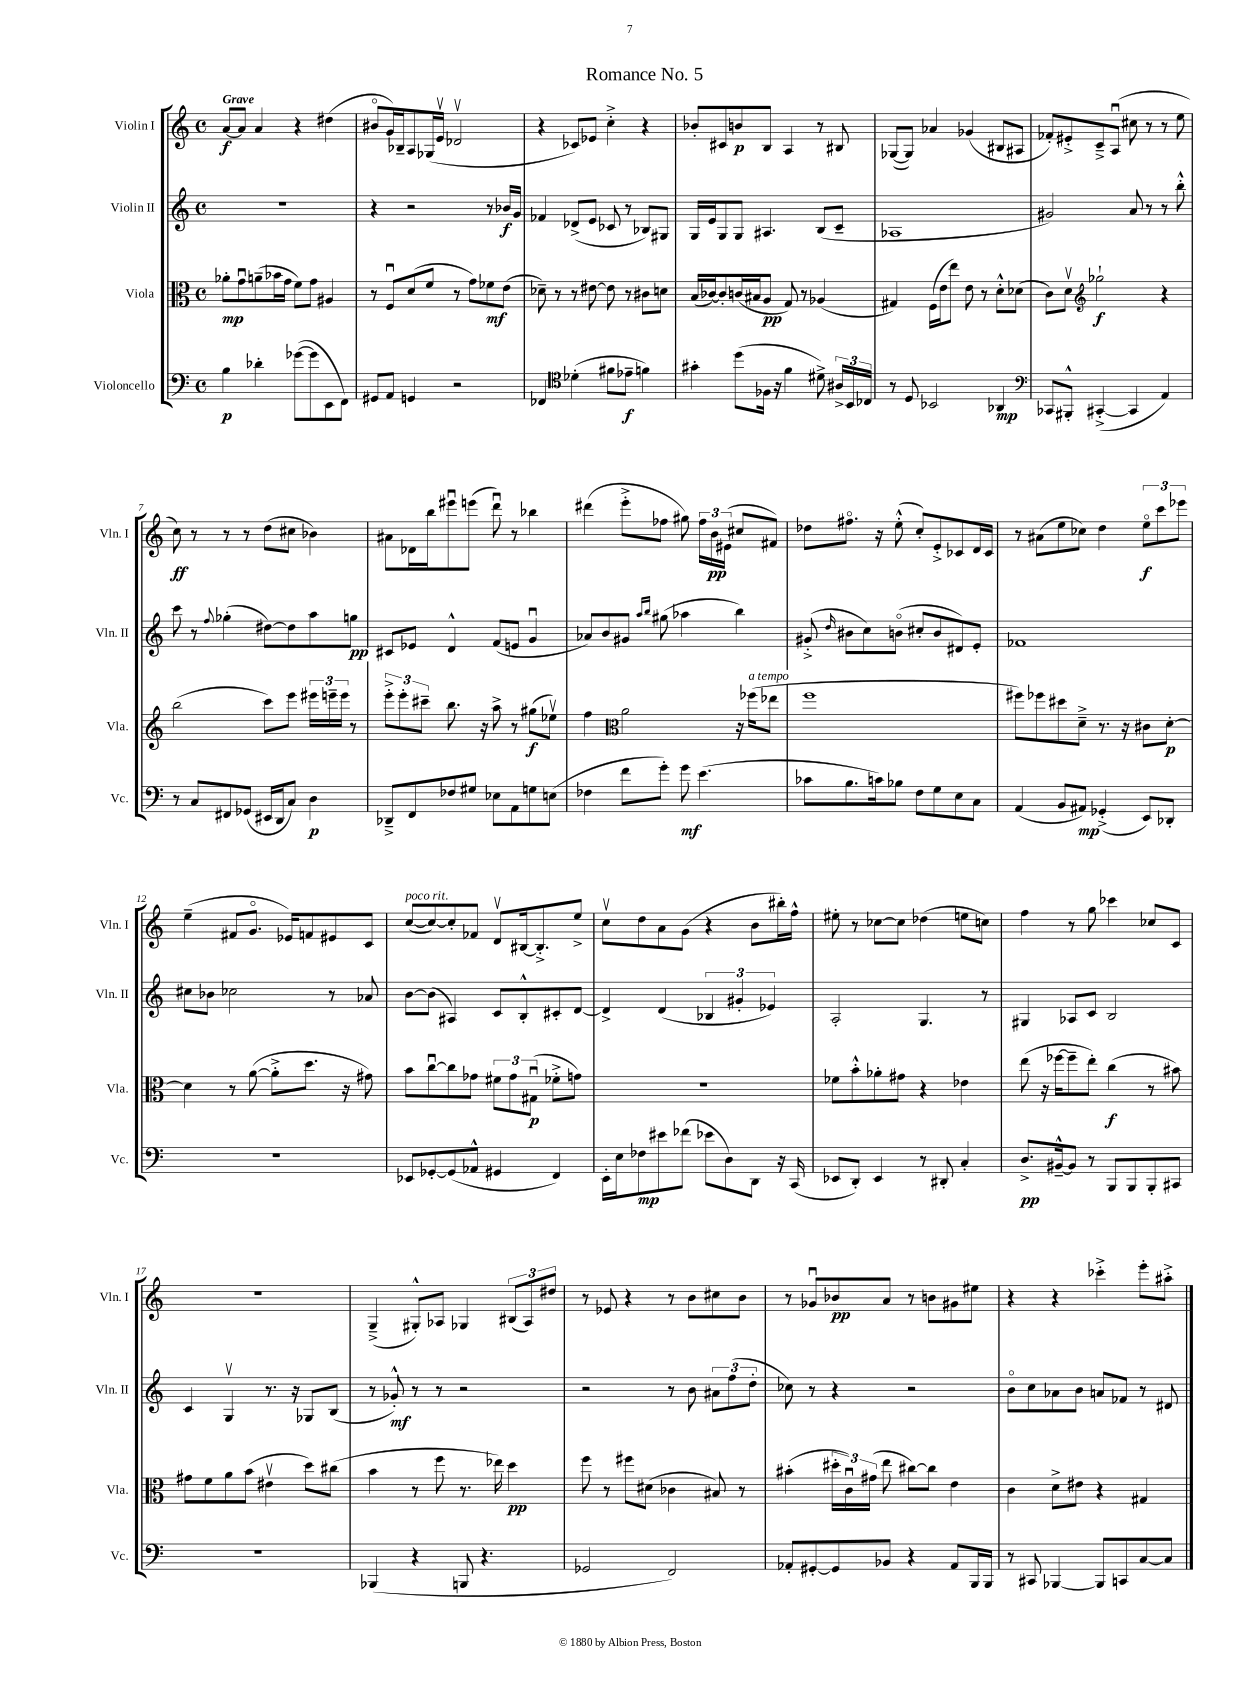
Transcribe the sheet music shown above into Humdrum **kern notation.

**kern	**kern	**kern	**kern
*staff4	*staff3	*staff2	*staff1
*clefF4	*clefC3	*clefG2	*clefG2
*k[]	*k[]	*k[]	*k[]
*M4/4	*M4/4	*M4/4	*M4/4
*met(c)	*met(c)	*met(c)	*met(c)
4B	8a-'	1r	[8a
.	8gu	.	8a]
4d-'	(8a~	.	4a
.	16b-	.	.
.	16g	.	.
([8g-	8f)	.	4r
8g-]	8g	.	.
8EE	4A#	.	(4dd#
8FF)	.	.	.
=	=	=	=
8GG#	8r	4r	8b#o
8AA	8Fu	.	16g)
.	.	.	16B-~
4GG	(8d	2r	8A
.	8f	.	(16G-
.	.	.	16ev
2r	8r	.	2d-v
.	8g)	.	.
.	8f-	8r	.
.	(8e	16b-	.
.	.	16g	.
=	=	=	=
4FF-	8d-~)	4f-	4r
.	8r	.	.
*clefC4	*	*	*
(4d-'	8r	(8d-^	8c-)
.	[8e#	8e	8e-
8f#	8e#]	8c-	4cc'^
8e-~	8r	8r	.
4f)	8c#	8B-)	4r
.	8d	8G#	.
=	=	=	=
4g#'	(16B	16G	8b-'
.	[16c-)	16e	.
.	8c-']	8G	8c#
(8dd	(16c	8G	8b
.	16B#	.	.
16F-	8A	4.A#	8B
16r	.	.	.
4f	8G)	.	4A
.	8r	.	.
8d#^)	(4A-	(8B	8r
24A#^	.	8c~	8B#
24BB	.	.	.
24C-	.	.	.
=	=	=	=
8r	4G#)	1A-	([8G-
8D	.	.	8G-])
2BB-	(16F	.	4a-
.	16e	.	.
.	8ee)	.	.
.	8e	.	(4g-
.	8r	.	.
4AA-	8d'^^	.	8B#
.	(8d-	.	8A#
=	=	=	=
*clefF4	*	*	*
8CC-	8c)	2g#)	8f-')
8BBB#'^^	8dv	.	8e#'^
*	*clefG2	*	*
([4CC#'^	2gg-`	.	8c~^
.	.	.	(8Au
4CC#]	.	8a	8cc#
.	.	8r	8r
4AA)	4r	8r	8r
.	.	8bb'^^	8ee
=	=	=	=
8r	(2bb	8ccc	8cc)
8C	.	8r	8r
.	.	8qqff	.
8FF#	.	(4gg-'	8r
(8GG-	.	.	8r
16EE#	8ccc)	[8dd#)	(8dd
16DD	.	.	.
8C)	8eee	8dd#]	8cc#
4D	24eee#	8aa	4b-)
.	24eee~	.	.
.	24eee	.	.
.	8r	8gg	.
=	=	=	=
8DD-~^	12eee'^	8c#	8a#
.	12eee'	.	.
8FF	.	8e-	16d-
.	12ccc#~	.	.
.	.	.	16bb
8F-	8.bb	4d^^	8eee#u
8G#	.	.	(8eee
.	16r	.	.
8E-	8aa^	(8f	8dddu)
8AA	8r	8e	8r
8G	(8gg#	4gu	4bb-
(8E	8ee-v)	.	.
=	=	=	=
4F-	4ff	8a-)	(4ddd#
.	.	8b	.
*	*clefC3	*	*
8f	2a	8g#	8eee'^
.	.	16qqaa	.
.	.	16qqbb	.
8g')	.	(8gg#	8ff-
8g	.	4aa-	8gg#)
(4.e	.	.	24ff-
.	.	.	24b
.	.	.	(24e#
.	16r	4bb)	8cc#
.	(16ff-	.	.
.	8ee-	.	8f#)
=	=	=	=
8c-	1ff	(8g#'^	8dd-
.	.	16qqdd	.
8.B	.	8b#	8.ff#o
.	.	8cc)	.
16c)	.	.	16r
8B-	.	(8bo	(8ee'^^
8F	.	8cc#'	8cc')
8G	.	8b	8e'^
8E	.	8d#)	8c-
8C	.	8e'	16d
.	.	.	16c-
=	=	=	=
(4AA	8ff#)	1f-	8r
.	8ff-	.	(8a#
8BB	8dd#	.	8ee
8AA#)	8d~^	.	8cc-)
(4GG-'^	8.r	.	4dd
.	16r	.	.
8EE)	8c#	.	12eeo
.	.	.	12ccc
8DD-'	[8d'	.	.
.	.	.	12eee-
=	=	=	=
1r	4d]	8cc#	(4ee~
.	.	8b-	.
.	8r	2cc-	8f#
.	([8a	.	8.go
.	8a'^]	.	.
.	.	.	16e-)
.	8.dd	.	8f
.	.	8r	8e#
.	16r	.	.
.	8g#)	8a-	8c
=	=	=	=
8EE-	8b	[8b	([8cc
[8GG-'	[8ccu	(8b]	8cc_)
(8GG-]	8cc]	4A#)	8cc']
8AA-^^	8g-	.	8f-
4GG#	12f#	8c	8dv
.	12g-	.	.
.	.	8B'^^	[16B#
.	(12G#u	.	.
.	.	.	8.B#'^]
4FF)	8f-'^	8c#'	.
.	8g)	[8d	8ee^
=	=	=	=
16EE'	1r	4d^]	8ccv
16E	.	.	.
8F-	.	.	8dd
8e#	.	(4d	8a
(8f-	.	.	(8g
8e-	.	6B-	4r
8D)	.	.	.
.	.	6g#'	.
8DD	.	.	8b
.	.	6e-)	.
16r	.	.	16bb#')
(16CC	.	.	16ff^^
=	=	=	=
8EE-	8f-	2A'	8ee#'
8DD')	8b'^^	.	8r
4EE-	8a-'	.	[8cc-
.	8g#	.	8cc-]
8r	4r	4.G	(4dd-
8DD#'	.	.	.
4C'	4e-	.	8ee
.	.	8r	8cc)
=	=	=	=
8.D^	(8ee	4G#	4ff
.	16r	.	.
[16BB#~^^	[16ff-	.	.
8BB#]	8ff-~]	8A-	8r
8r	8ee')	8c	8gg
8BBB	(4cc	2B	4ccc-
8BBB	.	.	.
8BBB'	8r	.	8cc-
8CC#	8b#)	.	8c
=	=	=	=
1r	8g#	4c	1r
.	8f	.	.
.	8a	4Gv	.
.	(8b	.	.
.	4e#v	8.r	.
.	.	16r	.
.	8dd)	8G-	.
.	(8cc#	(8B	.
=	=	=	=
(4BBB-	4b	8r	(4G~^
.	.	8g-'^^)	.
4r	8r	8r	8G#'^^)
.	8ff	8r	8A-
8BBB	8.r	2r	4G-
4.r	.	.	.
.	16ee-)	.	.
.	4dd	.	(12B#
.	.	.	12A-)
.	.	.	12dd#
=	=	=	=
2GG-	8ff	2r	8r
.	8r	.	8e-
.	8ff#	.	4r
.	(8d#	.	.
2FF)	4c-	8r	8r
.	.	8b	8b
.	8B#)	12a#	8cc#
.	.	(12ff	.
.	8r	.	8b
.	.	12dd'	.
=	=	=	=
8AA-'	(4b#'	8cc-)	8r
[8GG#'	.	8r	8g-u
8GG#]	24dd#'	4r	8b-
.	24cu)	.	.
.	(24g#	.	.
8BB-	8ee	.	8a
4r	[8cc#)	2r	8r
.	8cc#]	.	8b
8AA-	4e	.	8g#
16BBB	.	.	8ee#
16BBB	.	.	.
=	=	=	=
8r	4c	8bo	4r
8CC#	.	8cc	.
[4BBB-	8d^	8a-	4r
.	8e#	8b	.
8BBB-]	4r	8a	4ccc-'^
8CC	.	8f-	.
[8C	4G#	8r	8eee'
8C]	.	8d#	8aa#'^
==	==	==	==
*-	*-	*-	*-
